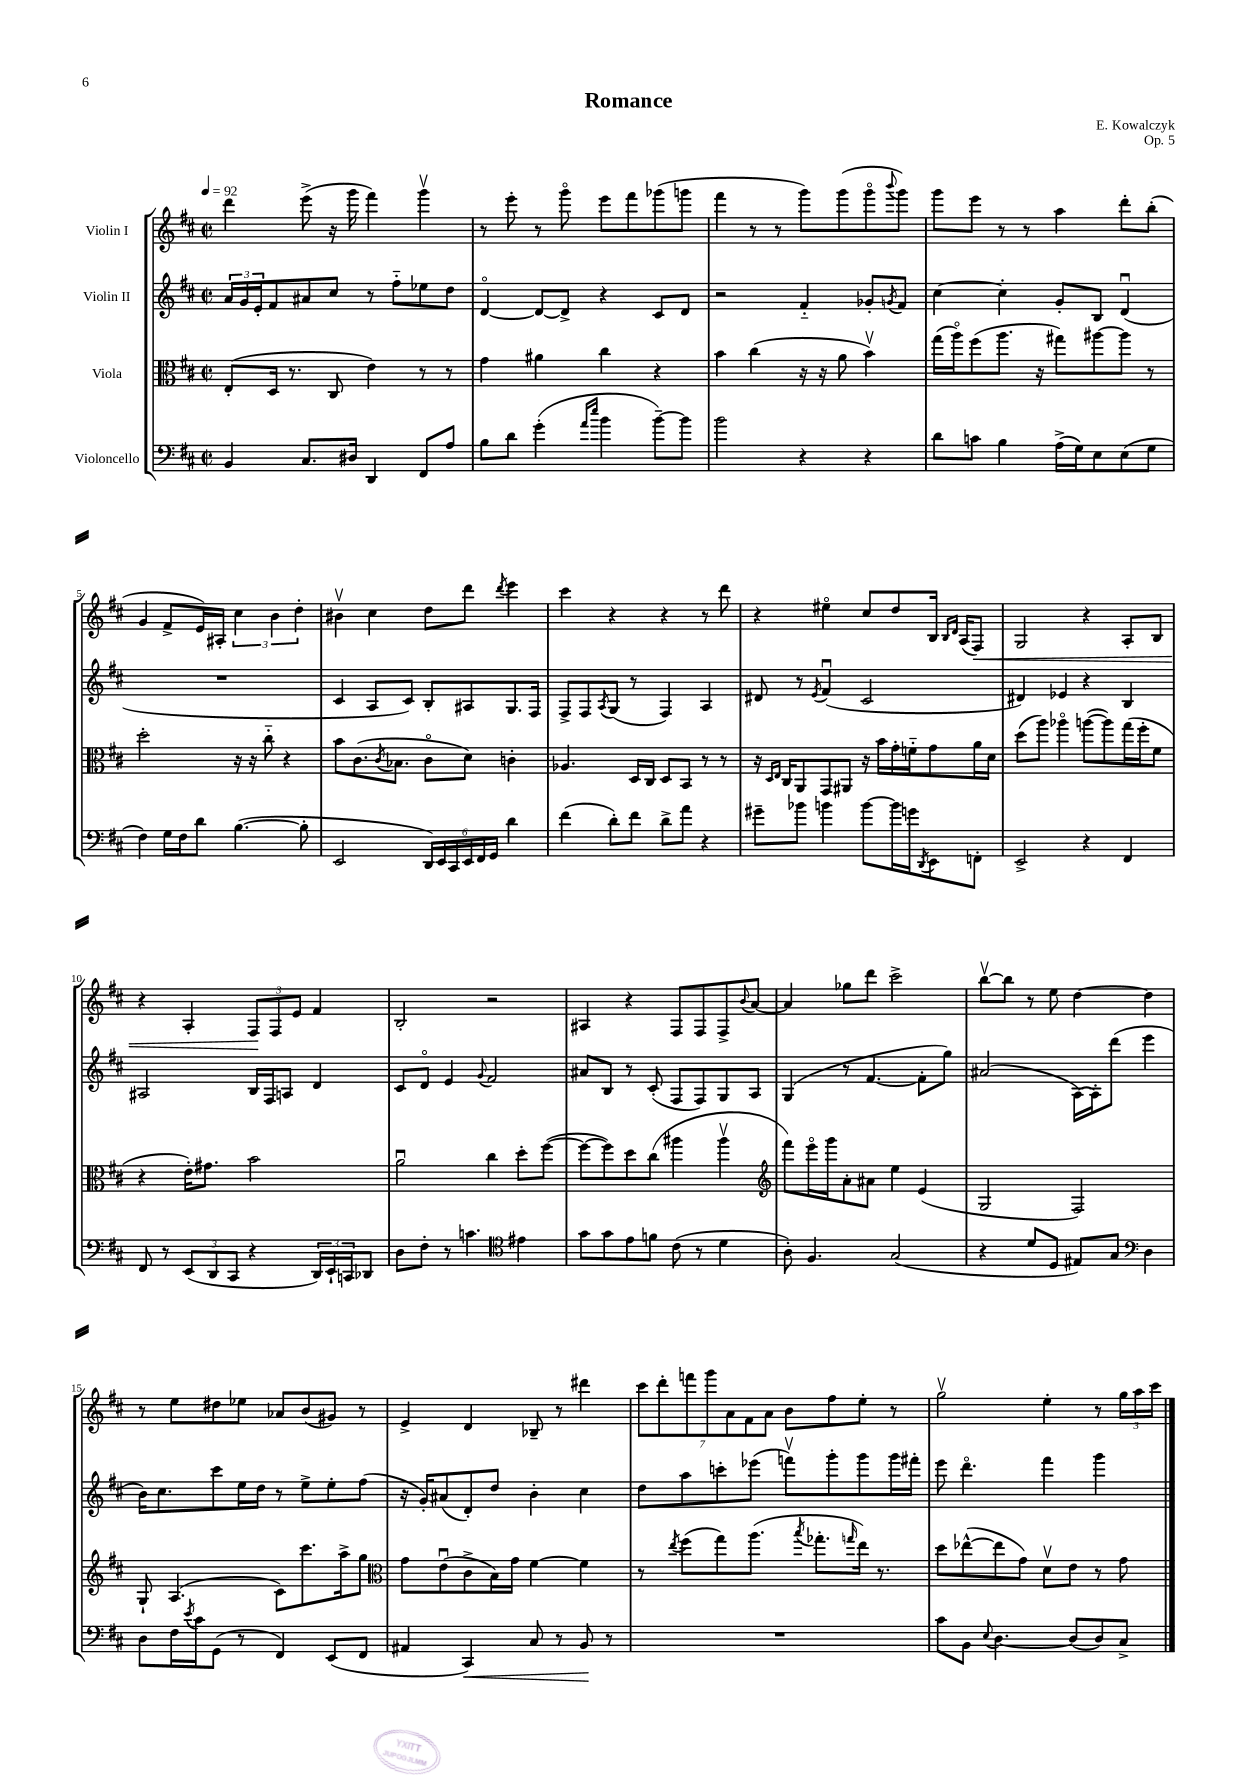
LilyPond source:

\header { title = "Romance" composer = "E. Kowalczyk" opus = "Op. 5" }
<<
\new StaffGroup <<
\new Staff = "s0" \with { instrumentName = "Violin I" } {
    \clef treble \key d \major \defaultTimeSignature \time 2/2 \tempo 4 = 92
    d'''4 e'''8->( r16 g'''16 fis'''4) g'''4\upbow |
    r8 e'''8-. r8 g'''8\flageolet e'''8 fis'''8 ges'''8( g'''8 |
    fis'''4 r8 r8 g'''8) g'''8( g'''8\flageolet \appoggiatura { b'''8 } g'''8) |
    g'''8 e'''8 r8 r8 a''4 d'''8-. b''8-.( |
    g'4 fis'8-> e'16) ais16-. \tuplet 3/2 { cis''4 b'4 d''4-. } |
    bis'4\upbow cis''4 d''8 d'''8 \acciaccatura { d'''8 } e'''4 |
    cis'''4 r4 r4 r8 d'''8 |
    r4 eis''4\flageolet cis''8 d''8 b16 \grace { b16 d'16 } a16( fis8\<) |
    g2 r4 a8-. b8 |
    r4 a4-. \tuplet 3/2 { fis8\! fis8 e'8 } fis'4 |
    b2-. r2 |
    ais4 r4 fis8 fis8 fis8-> \appoggiatura { b'8 } a'8~ |
    a'4 ges''8 d'''8 cis'''2-> |
    b''8~\upbow b''8 r8 e''8 d''4~ d''4 |
    r8 e''8 dis''8 ees''8 aes'8 b'8( gis'8) r8 |
    e'4-> d'4 bes8-- r8 dis'''4 |
    \tuplet 7/4 { cis'''8 d'''8-. f'''8 g'''8 a'8 fis'8 a'8 } b'8 fis''8 e''8-. r8 |
    g''2\upbow e''4-. r8 \tuplet 3/2 { g''16 a''16 cis'''16 } \bar "|." |
}
\new Staff = "s1" \with { instrumentName = "Violin II" } {
    \clef treble \key d \major \defaultTimeSignature \time 2/2
    \tuplet 3/2 { a'16 g'16 e'16-. } fis'8 ais'8 cis''8 r8 fis''8-_ ees''8 d''8 |
    d'4~\flageolet d'8~ d'8-> r4 cis'8 d'8 |
    r2 fis'4-_ ges'8-. \acciaccatura { g'8 } fis'8 |
    cis''4~ cis''4-. g'8-. b8 d'4\downbow( |
    R1 |
    cis'4 a8 cis'8) b8-. ais8 g8. fis16 |
    fis8-> fis8 \acciaccatura { a8 } g8( r8 fis4) a4 |
    dis'8 r8 \acciaccatura { e'8 } fis'4\downbow( cis'2 |
    dis'4) ees'4 r4 b4 |
    ais2 b16 fis16 a8 d'4 |
    cis'8 d'8\flageolet e'4 \appoggiatura { g'8 } fis'2 |
    ais'8 b8 r8 cis'8-.( fis8 fis8) g8 a8 |
    g4( r8 fis'4.~ fis'8-. g''8) |
    ais'2( a16~) a16-. d'''8( e'''4 |
    b'16) cis''8. cis'''8 e''16 d''16 r8 e''8-> e''8-. fis''8( |
    r16 g'16-.) ais'8( d'8-.) d''8 b'4-. cis''4 |
    d''8 a''8 c'''8-. ees'''8( f'''8\upbow) g'''8-. g'''8 g'''16 fis'''16-. |
    e'''8 d'''4.\flageolet fis'''4 g'''4 \bar "|." |
}
\new Staff = "s2" \with { instrumentName = "Viola" } {
    \clef alto \key d \major \defaultTimeSignature \time 2/2
    e8-.( d16 r8. cis8 e'4) r8 r8 |
    g'4 ais'4 cis''4 r4 |
    b'4 cis''4( r16 r16 a'8 b'4\upbow) |
    g''16( a''16\flageolet) fis''8( a''8. r16 gis''8) ais''8~ ais''8 r8 |
    d''2-. r16 r16 cis''8-_ r4 |
    b'8 cis'8.( \acciaccatura { cis'8 } bes8. cis'8\flageolet d'8) c'4-. |
    aes4. d16 cis16 d8 b,8 r8 r8 |
    r16 \grace { d16 e16 } cis16 a,8 g,8 ais,8 r16 b'16 g'16-. f'16-_ g'8 a'16 d'16 |
    d''8( a''8) aes''4\flageolet a''8~( a''8) g''16( fis''16-. fis'8 |
    r4 e'16-.) gis'8. b'2 |
    a'2\downbow cis''4 d''8-. fis''8~( |
    fis''8~ fis''8) d''8 cis''8( ais''4 ais''4\upbow |
    \clef treble fis'''8) e'''16\flageolet g'''16 a'8-. ais'8 e''4 e'4( |
    g2 fis2) |
    g8-! a4.( cis'8) cis'''8. a''16-> g''8 |
    \clef alto g'8 e'8\downbow( cis'8-> b16) g'16 fis'4~ fis'4 |
    r8 \acciaccatura { e''8 } fis''8( g''8) a''8.( \acciaccatura { b''8 } ges''8.-. \grace { g''16 } e''16) r8. |
    d''8 ees''8~-^( ees''8 g'8) d'8\upbow e'8 r8 g'8 \bar "|." |
}
\new Staff = "s3" \with { instrumentName = "Violoncello" } {
    \clef bass \key d \major \defaultTimeSignature \time 2/2
    b,4 cis8. dis16 d,4 fis,8 a8 |
    b8 d'8 g'4-.( \grace { a'16 e''16 } b'4 b'8~--) b'8 |
    b'2 r4 r4 |
    d'8 c'8 b4 a16->( g16) e8 e8( g8 |
    fis4) g16 fis16 d'8 b4.~( b8-. |
    e,2 \tuplet 6/4 { d,16) e,16 cis,16 e,16 fis,16 g,16 } d'4 |
    fis'4( d'8-.) fis'8 d'8-> a'8 r4 |
    gis'8-- bes'8 b'4 b'8~ b'16 g'16 \acciaccatura { d,8 } e,8 f,8-. |
    e,2-> r4 fis,4 |
    fis,8 r8 \tuplet 3/2 { e,8( d,8 cis,8 } r4 \tuplet 3/2 { d,16) e,16-! c,16 } des,8 |
    d8 fis8-. r8 c'4. \clef tenor eis'4 |
    g'8 g'8 e'8 f'8 cis'8( r8 d'4 |
    a8-.) fis4. g2( |
    r4 d'8 d8 eis8) g8 \clef bass d4 |
    d8 fis16 \acciaccatura { e'8 } cis'16 g,8( r8 fis,4) e,8( fis,8 |
    ais,4 cis,4\<) cis8 r8 b,8\! r8 |
    R1 |
    cis'8 b,8 \appoggiatura { e8 } d4.~ d8( d8) cis8-> \bar "|." |
}
>>
>>
